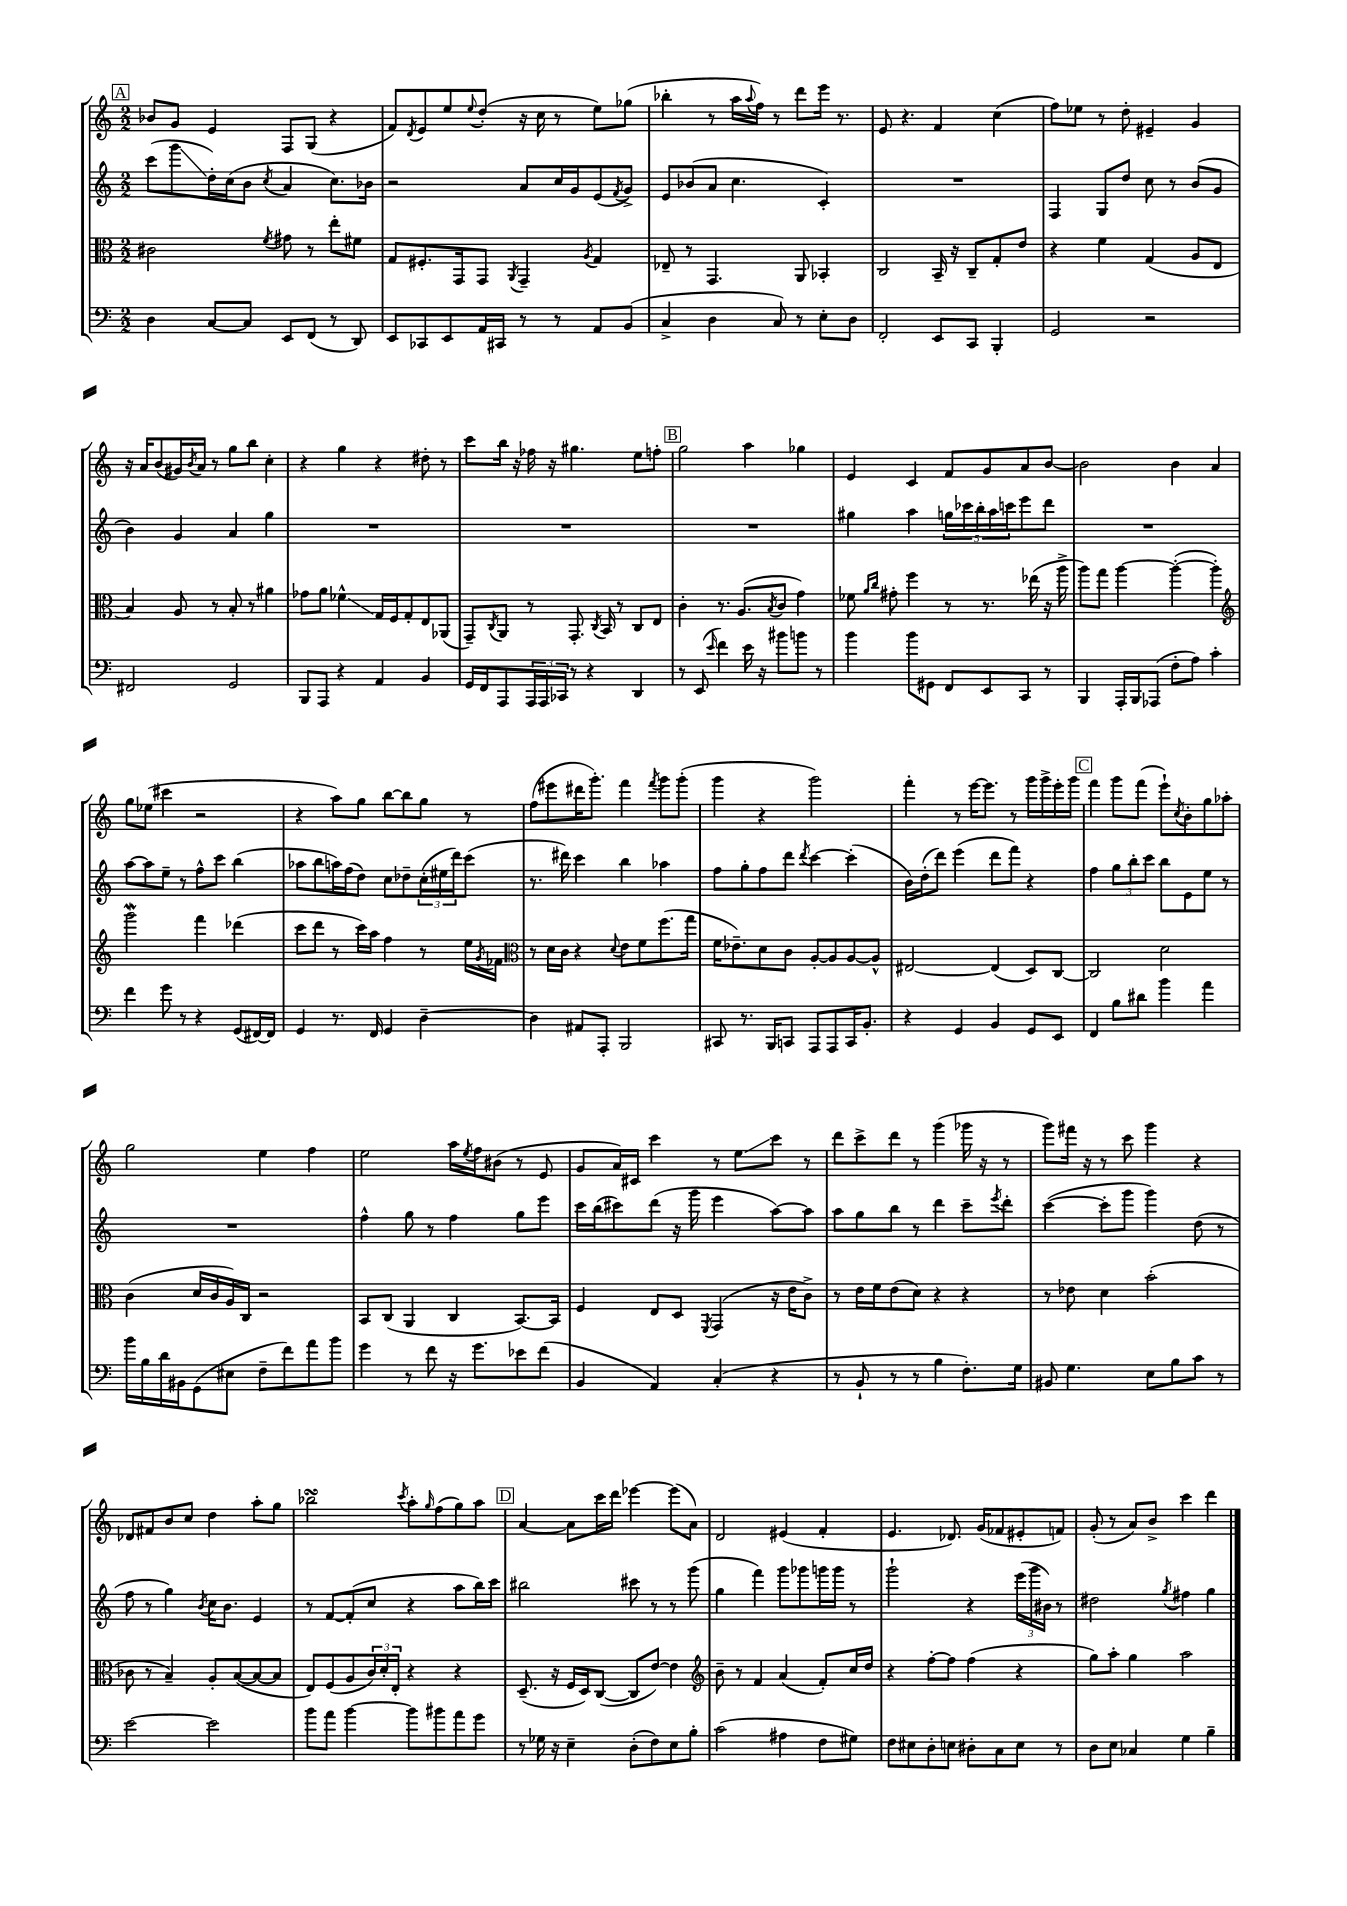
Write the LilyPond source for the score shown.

<<
\new StaffGroup <<
\new Staff = "s0" {
    \clef treble \key c \major \numericTimeSignature \time 2/2
    \mark \markup { \box "A" } bes'8 g'8 e'4 f8 g8( r4 |
    f'8) \acciaccatura { d'8 } e'8 e''8 \appoggiatura { e''8 } d''8-.( r16 c''16 r8 e''8) ges''8( |
    bes''4-. r8 a''16 \appoggiatura { a''8 } f''16) r8 d'''8 e'''16 r8. |
    e'8 r4. f'4 c''4( |
    f''8) ees''8 r8 d''8-. eis'4-- g'4 |
    r16 a'16 b'8( gis'16) \acciaccatura { b'8 } a'16 r8 g''8 b''8 c''4-. |
    r4 g''4 r4 dis''8-. r8 |
    c'''8 b''16 r16 fes''16 r16 gis''4. e''8 f''8-. |
    \mark \markup { \box "B" } g''2 a''4 ges''4 |
    e'4 c'4 f'8 g'8 a'8 b'8~ |
    b'2 b'4 a'4 |
    g''8 ees''8( cis'''4 r2 |
    r4 a''8) g''8 b''8~ b''8 g''8 r8 |
    f''8( eis'''8 dis'''16 g'''8.-.) f'''4 \acciaccatura { f'''8 } g'''8 g'''8-.( |
    g'''4 r4 g'''2) |
    f'''4-. r8 e'''16~ e'''8. r8 g'''16 g'''16-> e'''16-. g'''16 |
    \mark \markup { \box "C" } f'''4 g'''8 f'''8( e'''8-!) \acciaccatura { c''8 } b'8-. g''8 aes''8-. |
    g''2 e''4 f''4 |
    e''2 a''16 \acciaccatura { e''8 } f''16 bis'8( r8 e'8 |
    g'8 a'16) cis'16 c'''4 r8 e''8\glissando c'''8 r8 |
    d'''8 c'''8-> d'''8 r8 g'''4( ges'''16 r16 r8 |
    g'''8) fis'''16 r16 r8 c'''8 g'''4 r4 |
    des'8 fis'8 b'8 c''8 d''4 a''8-. g''8 |
    bes''2\turn \acciaccatura { c'''8 } a''8-. \grace { g''16 } f''8( g''8) a''8 |
    \mark \markup { \box "D" } a'4~ a'8 c'''16 d'''16 ees'''4~ ees'''8( a'8) |
    d'2 eis'4( f'4-. |
    e'4. des'8.) g'16( fes'8 eis'8-. f'8) |
    g'8-.( r8 a'8) b'8-> c'''4 d'''4 \bar "|." |
}
\new Staff = "s1" {
    \clef treble \key c \major \numericTimeSignature \time 2/2
    \mark \markup { \box "A" } c'''8( g'''8\glissando d''16-.) c''16( b'8 \acciaccatura { c''8 } a'4 c''8.) bes'16 |
    r2 a'8 c''16 g'16 e'8( \acciaccatura { f'8 } g'8->) |
    e'8 bes'8( a'8 c''4. c'4-.) |
    R1 |
    f4 g8 d''8 c''8 r8 b'8( g'8 |
    b'4) g'4 a'4 g''4 |
    R1 |
    R1 |
    \mark \markup { \box "B" } R1 |
    gis''4 a''4 \tuplet 5/4 { g''16 ces'''16 b''16-. a''16 c'''16 } e'''8 d'''8 |
    R1 |
    a''8~ a''8 e''8-- r8 f''8-^ c'''8 b''4( |
    aes''8 b''8 a''16) f''16( d''8) c''8 des''8-- \tuplet 3/2 { c''16-.( eis''16 d'''16) } c'''8( |
    r8. dis'''16) c'''4 b''4 aes''4 |
    f''8 g''8-. f''8 d'''8 \acciaccatura { d'''8 } c'''4~ c'''4-.( |
    b'16) d''16-.( d'''8) e'''4( d'''8 f'''8) r4 |
    \mark \markup { \box "C" } f''4 \tuplet 3/2 { g''8 b''8-. c'''8 } b''8 e'8 e''8 r8 |
    R1 |
    f''4-^ g''8 r8 f''4 g''8 e'''8 |
    c'''16 b''16( cis'''8) d'''8( r16 g'''16 e'''4 a''8~) a''8 |
    a''8 g''8 b''8 r8 d'''4 c'''8-- \acciaccatura { e'''8 } d'''8-. |
    c'''4~( c'''8-. g'''8 g'''4) d''8( r8 |
    f''8 r8 g''4) \acciaccatura { b'8 } c''16 b'8. e'4 |
    r8 f'8~ f'8-.( c''8 r4 a''8 b''16) c'''16 |
    \mark \markup { \box "D" } bis''2 cis'''8 r8 r8 g'''8( |
    g''4 f'''4) g'''8 ges'''8 g'''16 g'''16 r8 |
    g'''2-! r4 \tuplet 3/2 { e'''16( g'''16 bis'16) } r8 |
    dis''2 \acciaccatura { g''8 } fis''4 g''4 \bar "|." |
}
\new Staff = "s2" {
    \clef alto \key c \major \numericTimeSignature \time 2/2
    \mark \markup { \box "A" } cis'2 \acciaccatura { f'8 } gis'8 r8 e''8-. fis'8 |
    g8 fis8.-. g,16 g,8 \acciaccatura { a,8 } g,4-- \acciaccatura { a8 } g4 |
    ees8-- r8 g,4. a,8 bes,4-. |
    c2 b,16-- r16 c8-- g8-. e'8 |
    r4 f'4 g4( a8 e8 |
    b4) a8 r8 b8-. r8 ais'4 |
    ges'8 a'8 fes'4-^\glissando g16 f16 g8-. e8 aes,8( |
    g,8--) \acciaccatura { c8 } a,8 r8 g,8.-. \acciaccatura { c8 } b,16 r8 c8 e8 |
    \mark \markup { \box "B" } c'4-. r8. a8.( \acciaccatura { b8 } c'8 g'4) |
    fes'8 \grace { a'16 c''16 } gis'8-. f''4 r8 r8. ees''16( r16 a''16-> |
    a''8) g''8 a''4~ a''4~-.( a''4-.) |
    \clef treble g'''2\mordent f'''4 des'''4( |
    c'''8 d'''8 r8 c'''16) a''16 f''4 r8 e''16 \acciaccatura { g'8 } fes'16 |
    \clef alto r8 d'16 c'16 r4 \appoggiatura { d'8 } e'8 f'8 f''8.( g''16 |
    f'16 ees'8.--) d'8 c'8 a8~-. a8 a8~ a8-^ |
    eis2~ eis4( d8) c8~ |
    \mark \markup { \box "C" } c2 d'2 |
    c'4( d'16 c'16 a16) c16 r2 |
    b,8 c8( a,4 c4 b,8.~) b,16 |
    f4 e8 d8 \acciaccatura { f,8 } g,4( r16 e'16 c'8->) |
    r8 e'16 f'16 e'8( d'8) r4 r4 |
    r8 ees'8 d'4 b'2-.( |
    ces'8 r8 b4--) a8-. b8~( b8~ b8 |
    e8) f8( a8 \tuplet 3/2 { c'16) d'16-. e16-. } r4 r4 |
    \mark \markup { \box "D" } d8.--( r16 f16 d16) c8~( c8 e'8~) e'4 |
    \clef treble b'8-- r8 f'4 a'4( f'8-.) c''16 d''16 |
    r4 f''8~-. f''8 f''4( r4 |
    g''8) a''8-. g''4 a''2 \bar "|." |
}
\new Staff = "s3" {
    \clef bass \key c \major \numericTimeSignature \time 2/2
    \mark \markup { \box "A" } d4 c8~ c8 e,8 f,8( r8 d,8) |
    e,8 ces,8 e,8 a,16 cis,16 r8 r8 a,8 b,8( |
    c4-> d4 c8) r8 e8-. d8 |
    f,2-. e,8 c,8 b,,4-. |
    g,2 r2 |
    fis,2 g,2 |
    b,,8 a,,8 r4 a,4 b,4 |
    g,16 f,16 a,,8 \tuplet 3/2 { a,,16 a,,16 ces,16 } r8 r4 d,4 |
    \mark \markup { \box "B" } r8 e,8( \grace { e'16 } f'4) e'16 r16 bis'8 b'8 r8 |
    b'4 b'8 gis,8 f,8 e,8 c,8 r8 |
    b,,4 a,,16-. b,,16 aes,,8( f8-. a8) c'4-. |
    f'4 g'8 r8 r4 g,8( fis,16~) fis,16 |
    g,4 r8. f,16 g,4 d4~-- |
    d4 ais,8 a,,8-. b,,2 |
    cis,8 r8. b,,16 c,8 a,,8 a,,8 c,16 b,8.-. |
    r4 g,4 b,4 g,8 e,8 |
    \mark \markup { \box "C" } f,4 b8 dis'8 b'4 a'4 |
    b'16 b16 d'16 bis,16 g,8( eis8 f8-- f'8) a'8 b'8 |
    g'4 r8 f'8 r16 g'8. ees'8 f'8( |
    b,4 a,4) c4-.( r4 |
    r8 b,8-! r8 r8 b4 f8.-.) g16 |
    bis,8 g4. e8 b8 c'8 r8 |
    e'2~ e'2 |
    b'8 a'8 b'4~ b'8 bis'8 a'8 g'8 |
    \mark \markup { \box "D" } r8 ges16 r16 e4-- d8-.( f8) e8 b8-. |
    c'2( ais4 f8 gis8) |
    f8 eis8 d8-. e8 dis8-. c8 e8 r8 |
    d8 e8 ces4 g4 b4-- \bar "|." |
}
>>
>>
\layout { \context { \Score \remove "Bar_number_engraver" } }
